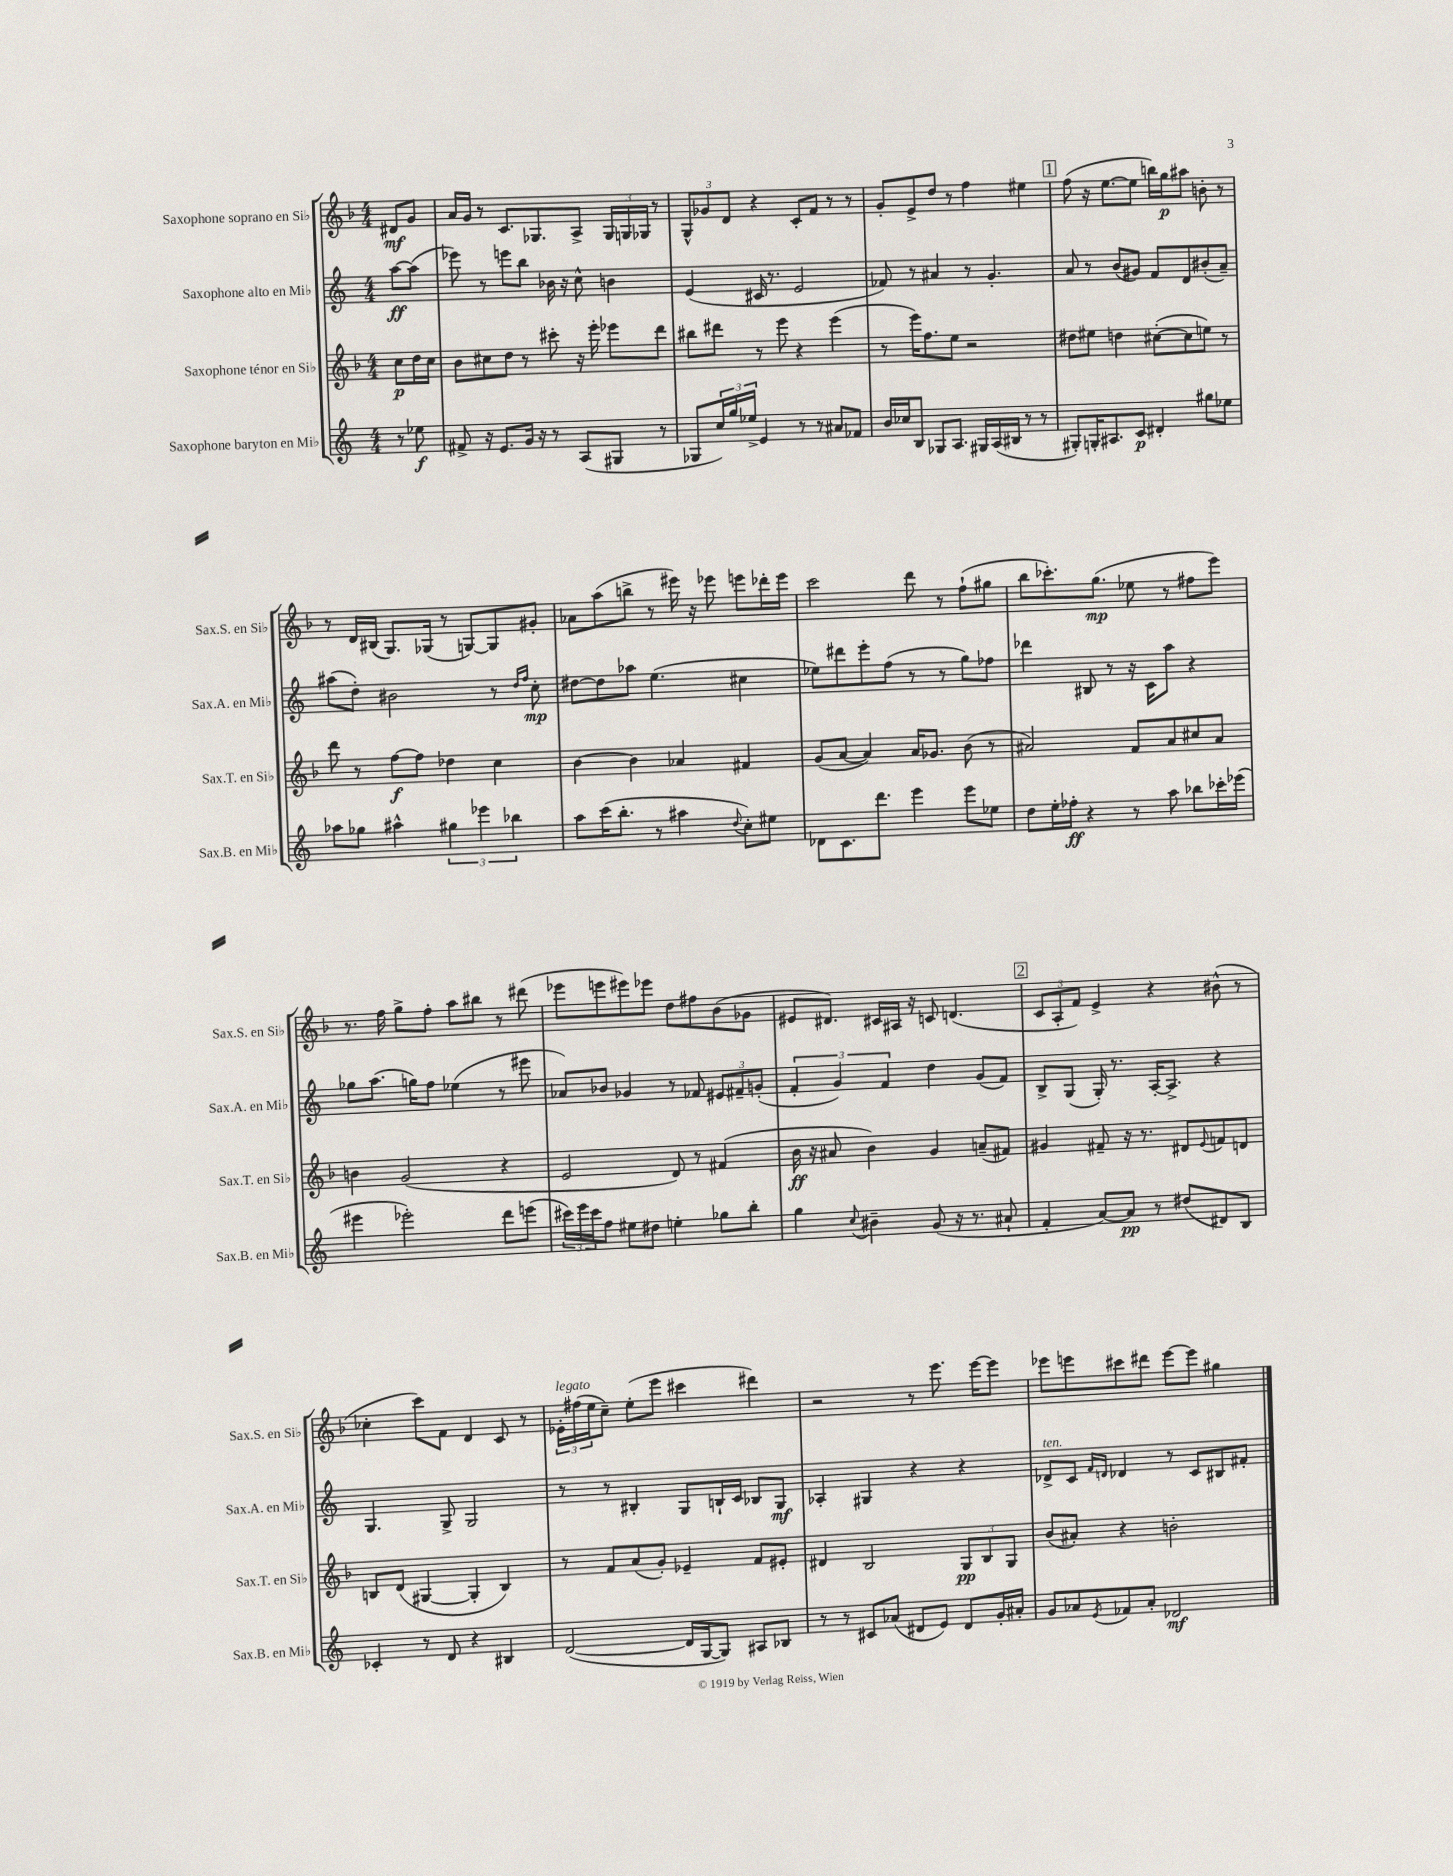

**kern	**kern	**kern	**kern
*staff4	*staff3	*staff2	*staff1
*clefG2	*clefG2	*clefG2	*clefG2
*k[]	*k[b-]	*k[]	*k[b-]
*M4/4	*M4/4	*M4/4	*M4/4
8r	8cc	[8aa	8d#
8ee-	16dd	(8aa]	8g
.	16cc	.	.
=	=	=	=
8f#^	8b-	8eee-)	16a
.	.	.	16g
16r	8cc#	8r	8r
8.e	.	.	.
.	8dd	8eee	8.c
16g	8r	8bb	.
16r	.	.	8.G-
8r	8ccc#'	16b-	.
.	.	16r	.
(8A	16r	8cc^^	8A^
.	16eee'	.	.
8G#	8eee-	4b	24G-
.	.	.	24G
.	.	.	24G-
8r	8ddd	.	8r
=	=	=	=
8G-	8bb#	(4e	12G^^
.	.	.	12g-
24cc)	8ddd#	.	.
24gg	.	.	12d
24ee-^	.	.	.
4e	8r	16c#	4r
.	.	8.r	.
.	8eee	.	.
8r	4r	2e	8c'
8r	.	.	8f
8a#	(4eee	.	8r
8f-	.	.	8r
=	=	=	=
16b	8r	8f-)	8g'
16cc-	.	.	.
8B	16eee)	8r	8e^
.	8.ff	.	.
8G-	.	4a#	8dd
8.A	8ee	.	8r
.	2r	8r	4ff
16G#	.	.	.
(16A	.	4.g'	.
16B#	.	.	.
8r	.	.	4ee#
8r	.	.	.
=	=	=	=
8G#')	8dd#	8a	(8ff
16G'	8ee#	8r	16r
8.A#	.	.	[8.ee
.	4dd	(8b	.
8c	.	8g#)	8ee]
4d#'	([8cc#'	8f	16bb)
.	.	.	16gg
.	8cc#]	8d	8aa#
8gg#	8ee)	(8b#'	8b'
8ee-	8r	8a~)	8r
=	=	=	=
8aa-	8ddd	(8aa#	8r
8gg-	8r	8dd')	16d
.	.	.	(16B#
4aa#^^	[8ff	2b#	8.G)
.	8ff]	.	.
.	.	.	(16G-
6gg#	4dd-	.	8r
.	.	.	[8G)
6eee-	.	.	.
.	4cc	8r	8G]
6bb-	.	.	.
.	.	16qqdd	.
.	.	16qqff	.
.	.	8cc'	8g#'
=	=	=	=
8aa	[4b-	[8dd#	8a-
(16ccc	.	8dd#]	(8aa
8.bb'	.	.	.
.	4b-]	8aa-	8bb^
8r	.	(4.ee	8r
4aa#	4a-	.	16eee#)
.	.	.	16r
.	.	.	8eee-
8qqdd	.	.	.
8cc')	4f#	4cc#	8eee
8ee#	.	.	16ddd-'
.	.	.	16eee
=	=	=	=
8d-	(8g	8ee-)	2ccc
8.c	[8a	8ddd#	.
.	4a])	8eee'	.
8.ddd	.	.	.
.	.	(8ff	.
4eee	16a	8r	8ddd
.	8.g-	.	.
.	.	8r	8r
8eee	(8b-	8gg)	(8ff`
8ee-	8r	8ff-	8gg#
=	=	=	=
8dd	2a#)	4ddd-	8bb-
16ee'	.	.	8.ccc-')
16ff-'	.	.	.
4r	.	8B#	.
.	.	.	(8.gg
.	.	8r	.
8r	8f	16r	8ee-
.	.	16c	.
8aa	8a#	8aa	8r
8bb-	8cc#	4r	8ff#
16ccc-'	8a#	.	8eee)
(16eee-	.	.	.
=	=	=	=
4eee#	4b	8gg-	8.r
.	.	(8.aa	.
.	.	.	16ff
2eee-')	(2g	.	8gg^
.	.	16gg)	.
.	.	8ff	8ff'
.	.	(4ee-	8aa
.	.	.	8bb#
8ddd	4r	8r	8r
(8eee	.	8eee#	(8ddd#
=	=	=	=
24ccc#)	2e	8a-)	8eee-
24eee	.	.	.
24ccc#	.	.	.
8ff	.	8b-	8eee
8ee#	.	4g-	8eee#)
8dd#	.	.	8eee-
4ee'	8d)	8r	8dd
.	8r	8f-	8ff#
8gg-	(4f#	12e#	(8b-
.	.	12f#~	.
8bb'	.	.	8g-
.	.	(12g'	.
=	=	=	=
4gg	16b-	6f'	8e#
.	16r	.	.
.	8a#	.	8.d#)
.	.	6g)	.
8qqcc	.	.	.
4b#~	4b-)	.	.
.	.	.	16c#
.	.	6f	.
.	.	.	16A#
.	.	.	16r
(8g	4g	4dd	8c
16r	.	.	(4.d
8.r	.	.	.
.	(8a~	(8g	.
8a#`	8f#)	8f)	.
=	=	=	=
4f'	4g#	8B^	12c
.	.	.	12A'
.	.	(8G	.
.	.	.	12f)
[8a)	8f#~	16G')	4e^
.	.	8.r	.
8a]	16r	.	.
.	8.r	.	.
8r	.	[16A'	4r
.	.	8.A^]	.
(8dd#	8d#	.	.
.	8qqe	.	.
8d#)	8f	4r	(8b#^^
8B	8d	.	8r
=	=	=	=
4c-'	8B	4.G	4cc-'
.	(8d	.	.
8r	[4G#	.	8ccc)
8d	.	8G^	8f
4r	4G#']	2G	4d
4B#	4B)	.	8c
.	.	.	8r
=	=	=	=
([2d	8r	8r	24e-'
.	.	.	(24ff#
.	.	.	24ee
.	8f	8r	8cc~)
.	(8a	4B#'	(8ee'
.	8g')	.	8eee
16d]	4e-~	8G	4ccc#
[16G	.	.	.
8G])	.	16B`	.
.	.	16c	.
8A#	8f	8B-	4ddd#)
8B-	8e#'	8G	.
=	=	=	=
8r	4d#	4A-'	2r
8r	.	.	.
8c#	2B-	4G#	.
(8a-	.	.	.
8d#	.	4r	8r
8e)	.	.	8.eee
8d#	12G	4r	.
.	.	.	[16eee
.	12B-	.	.
16g'	.	.	8eee]
.	12G	.	.
16a#'	.	.	.
=	=	=	=
8g	(8b-	8d-^	8eee-
8a-	8a#')	8c	8eee
.	.	16qqf	.
8qe	.	16qqd	.
8f-	4r	4d-	8ccc#
8a-'	.	.	8ddd#
2d-	2b'	8r	[8eee
.	.	8c	8eee]
.	.	8B#	4gg#
.	.	8f#'	.
==	==	==	==
*-	*-	*-	*-
